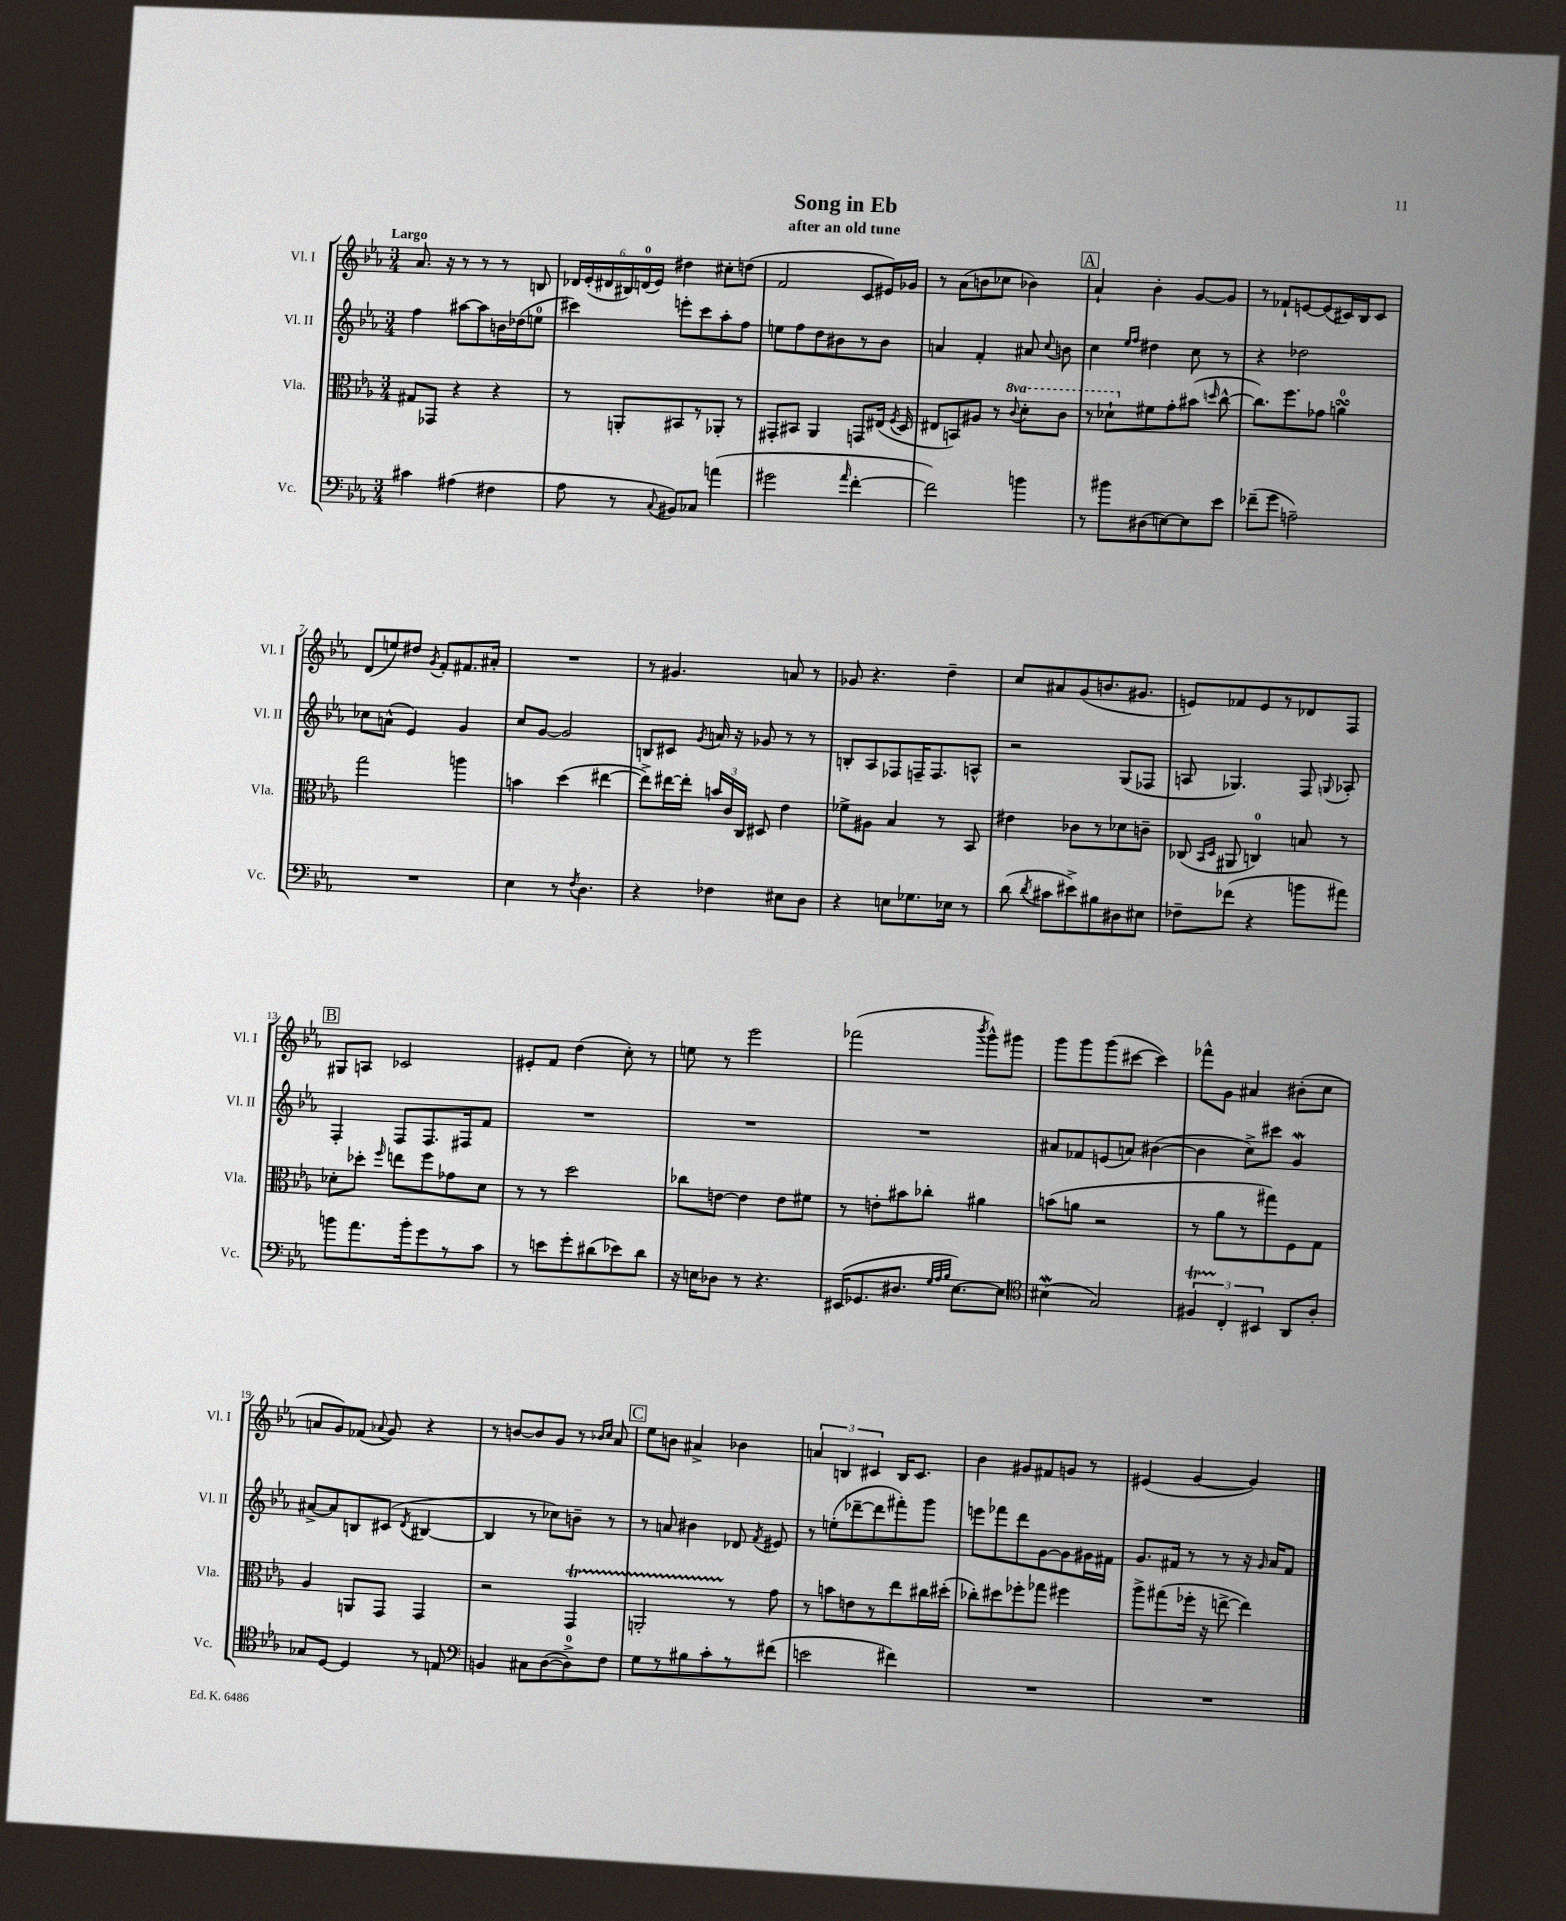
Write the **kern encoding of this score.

**kern	**kern	**kern	**kern
*staff4	*staff3	*staff2	*staff1
*clefF4	*clefC3	*clefG2	*clefG2
*k[b-e-a-]	*k[b-e-a-]	*k[b-e-a-]	*k[b-e-a-]
*M3/4	*M3/4	*M3/4	*M3/4
4c#	8G#	4ff	8.a-
.	8GG-	.	.
.	.	.	16r
(4A#	4r	[8aa#	8r
.	.	8aa#]	8r
4F#	4r	16b	8r
.	.	(16dd-	.
.	.	8ee	8B
=	=	=	=
8A-	8r	4ccc#)	24d-
.	.	.	(24e-'
.	.	.	24d#
8r	8AA'	.	24B#)
.	.	.	(24d
.	.	.	24e-)
8qqC	.	.	.
8BB#)	8BB#	8eee'	4dd#
8C-	8r	8ccc#	.
(4a	8AA-'	8aa-'	8cc#'
.	8r	8ff	(8dd
=	=	=	=
2g#	8GG#'	8ee	2f
.	8BB#	8ff	.
.	4AA-	8dd	.
.	.	8b#	.
16qqa-	.	.	.
[4f'	8GG	8r	8c
.	(16E#	8b#	16e#)
.	8qF	.	.
.	16D	.	16g-
=	=	=	=
2f])	8E#	4a	8r
.	8BB)	.	(8a-
.	8A#	4f'	8b
.	8r	.	8cc-
.	8qqcc	.	.
4b	8dd'	8a#	4b-)
.	.	8qqcc	.
.	8cc	8b	.
=	=	=	=
8r	8r	4cc	4a-`
8b#	8dd-`	.	.
.	.	16qqee-	.
.	.	16qqff	.
(8D#	8f#	4dd#	4b-'
[8E)	8g'	.	.
8E]	(8b#	8cc	[8g
.	16qqdd	.	.
8e-	[8cc^^	8r	8g]
=	=	=	=
(8f-~	8.cc])	4r	8r
8g	.	.	8f-`
.	8.ff	.	.
2A~)	.	2dd-	[8e
.	8g-	.	(8e]
.	4a	.	16c#)
.	.	.	16B-
.	.	.	8c#
=	=	=	=
2.r	2gg	8cc-	(8d
.	.	(8a^^	8ee)
.	.	4e-)	8dd#
.	.	.	8qg
.	.	.	8f'
.	4aa	4g	8.f#
.	.	.	16a#'
=	=	=	=
4E-	4b	8cc	2.r
.	.	[8g	.
8r	(4dd	2g]	.
8qF	.	.	.
4.D	.	.	.
.	[4ee#	.	.
=	=	=	=
4r	8ee#^])	8B	8r
.	[16ee#	8c#	4.g#
.	16ee#']	.	.
.	.	8qg	.
4F-	24b	16a	.
.	24c	.	.
.	.	16r	.
.	24C	.	.
.	8D#	8g-	.
8E#	4e-	8r	8a
8D	.	8r	8r
=	=	=	=
4r	8f-^	8B'	8g-
.	8A#	8A-	4.r
8E	4B-	8F-	.
8.G-	.	16F~	.
.	.	8.F	.
.	8r	.	4dd~
16E-	.	.	.
8r	8BB-	8A^^	.
=	=	=	=
(8d	4e#	2r	8cc
8qd	.	.	.
8c#	.	.	8a#
8e#^)	8c-	.	(8g
8B#	8r	.	8.b
8D#	8d-	(8G	.
.	.	.	8.g#
8E#	8c~	8F-	.
=	=	=	=
8F-~	(8C-	8A	8e)
.	16qqBB-	.	.
.	16qqD	.	.
(8f-	8AA#	4.G-)	8f-
4r	4C)	.	8e
.	.	.	8r
8b	8B	8F	8d-
.	.	8qqG	.
8a#)	8r	8A-'	8F
=	=	=	=
8b	8d-'	4F'	8G#
8.a-	8dd-'	.	8A
.	16qqff	.	.
.	8ee	8F	2c-
16b'	.	.	.
8g	8ff	8.F	.
8r	8g-	.	.
.	.	16F#	.
8c	8d-	8f	.
=	=	=	=
8r	8r	2.r	8e#'
8e	8r	.	8f
8g'	2dd	.	(4dd
(8d#	.	.	.
8e-)	.	.	8cc')
8d#	.	.	8r
=	=	=	=
16r	8cc-	2.r	8ee
16E	.	.	.
8D-	[8e	.	8r
8r	4e]	.	2eee-
4.r	.	.	.
.	8e	.	.
.	8f#	.	.
=	=	=	=
(16EE#	8r	2.r	(2fff-
8.GG-	.	.	.
.	8e'	.	.
8.D#	8b#	.	.
.	8cc-'	.	.
32qqG	.	.	.
32qqA-	.	.	.
32qqB-	.	.	.
[8.E-)	.	.	.
.	.	.	8qbbb-
.	4a#	.	8ggg^^)
8E-]	.	.	8ggg#
=	=	=	=
*clefC4	*	*	*
(4B#	(8b	8a#	8ggg
.	8a	8f-	8ggg
2G)	2r	(8e	(8ggg
.	.	8a)	[8ccc#
.	.	([4b#	4ccc#])
=	=	=	=
6F#	8r	4b#]	8fff-^^
.	8a-	.	8g
6C'	.	.	.
.	8r	8cc^)	4a#
6BB#	.	.	.
.	8gg#)	8ccc#	.
8AA-	8F	4g	(8b#'
8A-'	8G	.	8cc
=	=	=	=
8G-	4A-	[8a#^	8a
[8D	.	8a#]	8g)
4D]	8AA	8B	(8f-
.	.	.	8qqa-
.	8GG	(8c#	8g)
.	.	8qd	.
8r	4GG	[4B#	4r
8E	.	.	.
=	=	=	=
*clefF4	*	*	*
4BB	2r	4B#]	8r
.	.	.	[8b
8C#	.	8r	8b]
([8D	.	8cc-)	8g
8D^])	4GG	8b~	8r
.	.	.	16qqb-
.	.	.	16qqcc
8F	.	8r	8a-
=	=	=	=
8G	2AA'	8r	8ee-
8r	.	8a	8b
8B#	.	4b#	4a#^
8c'	.	.	.
8r	8r	8d-	4b-
.	.	8qf	.
(8f#	8g	8e#	.
=	=	=	=
2e	8r	8r	6a
.	8b	(8ee'	.
.	.	.	6B
.	8e	[8ddd-~	.
.	.	.	6c#
.	8r	8ddd-]	.
4f#)	8ee-	8fff#')	16B
.	.	.	8.c#
.	16cc#	8ggg	.
.	(16dd#'	.	.
=	=	=	=
2.r	8cc-')	8eee	4b-
.	8dd#	8fff-	.
.	8ff-'	8ddd	8g#
.	8gg-	[8g	8f#
.	4ff#	8g]	8g
.	.	16g#	8r
.	.	16f#	.
=	=	=	=
2.r	8aa-^	8.g	(4e#
.	(8gg#	.	.
.	.	16f#	.
.	16ff-'	8r	[4g
.	16r	.	.
.	[8ee^	8r	.
.	4ee])	16r	4g])
.	.	16qqg	.
.	.	16a-	.
.	.	8f#	.
==	==	==	==
*-	*-	*-	*-
